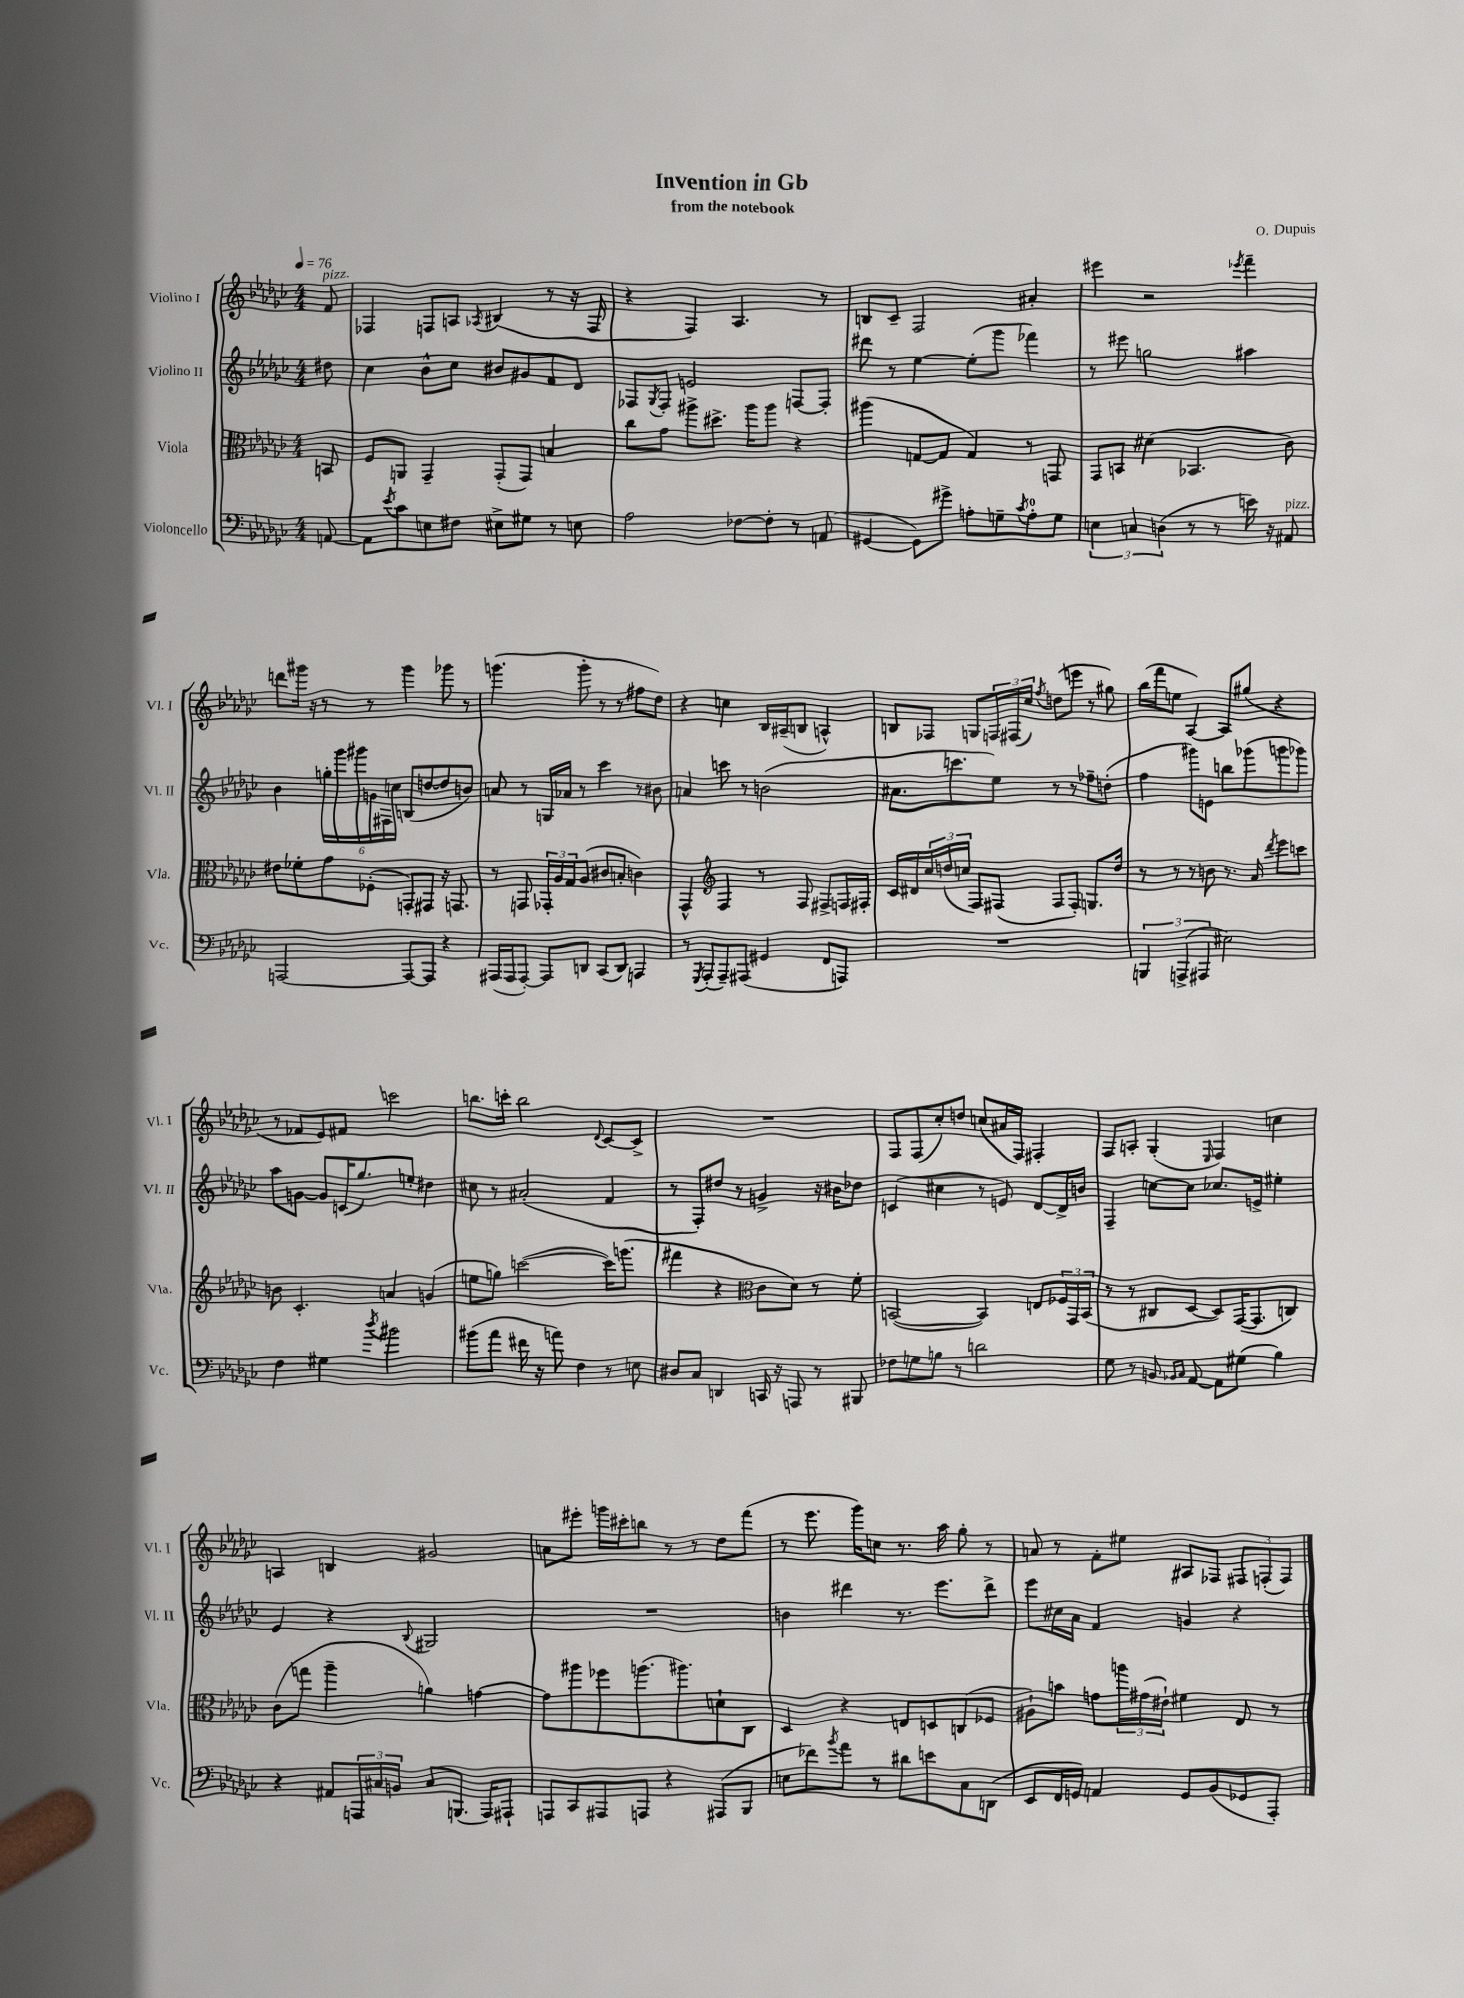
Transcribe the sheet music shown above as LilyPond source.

\header { title = "Invention in Gb" composer = "O. Dupuis" subtitle = "from the notebook" }
<<
\new StaffGroup <<
\new Staff = "s0" \with { instrumentName = "Violino I" shortInstrumentName = "Vl. I" } {
    \clef treble \key ges \major \numericTimeSignature \time 4/4 \partial 8 \tempo 4 = 76
    f'8^\markup { \italic "pizz." } |
    fes4 f8 a8 \acciaccatura { aes8 } bis4( r8 r16 f16 |
    r4 f4) aes4. r8 |
    b8 ces'8-- f2 ais'4-. |
    eis'''4 r2 \acciaccatura { ees'''8 } f'''4-- |
    d'''8 gis'''16 r16 r8 r8 gis'''4 ges'''8 r8 |
    g'''4.( g'''8-. r8 r8 fis''8 des''8) |
    r4 c''4 bes16 ais16--( b8 a4-^) |
    b8 fes8 g8 \tuplet 3/2 { f16 fis16( ces''16) } \acciaccatura { f''8 } d''8( e'''8 r8 gis''8) |
    bes''16( f'''16 e''8 aes4~) aes8 gis''8( r4 |
    r8 fes'8 ees'8) fis'8 c'''2 |
    b''8. c'''16-. b''2 \appoggiatura { des'8 } ces'8~ ces'8-> |
    R1 |
    f8 f8( ces''8-.) d''8 c''8( ais'16 f16) fis4-. |
    f8 a8-. ges4-.( \grace { ees16 } f4) c''4 |
    a4 b4 gis'2 |
    a'8 eis'''8-. g'''16 cis'''16-. b''8 r8 r8 des''8 f'''8( |
    r8 ees'''8. ges'''16) c''8 r8. aes''16 ges''8-. r8 |
    a'8 r8 f'8-. eis''8 ais8 fes8 \tuplet 3/2 { fis8 f8-.( f8) } \bar "|." |
}
\new Staff = "s1" \with { instrumentName = "Violino II" shortInstrumentName = "Vl. II" } {
    \clef treble \key ges \major \numericTimeSignature \time 4/4 \partial 8
    dis''8 |
    ces''4 bes'8-^ ces''8 bis'8 gis'8 f'8 des'8 |
    fes8 \acciaccatura { ges8 } fes8-. e'2 f8~ f8-. |
    dis'''8 r8 ees''4~ ees''8-.( ges'''8 fes'''4) |
    r8 eis'''8 g''2 ais''4 |
    bes'4 \tuplet 6/4 { g''16-. ges'''16 gis'''16 g'16 fis16 c''16 } b8( d''8~ d''8 b'8) |
    a'8 r8 g16 aes'16 r8 ces'''4 r8 bis'8 |
    a'4 c'''8 r8 b'2( |
    ais'8. c'''8. ees''8) r8 r8 fes''8-- d''8-.( |
    f''4 gis'''8) e'8 b''8 ges'''8( g'''8 ges'''8) |
    aes''8 g'8~ g'8 c'16( ges''8.) e''8-. dis''4 |
    cis''8 r8 ais'2-.( f'4 |
    r8 f8-.) dis''8 r8 g'4-> r16 bis'16 des''8 |
    c'4( cis''4 r8 e'8) des'8~ des'16-> b'16 |
    f4-- c''8~ c''8 ces''8. e'16-> eis''4-. |
    ees'4 r4 \appoggiatura { bes8 } gis2 |
    R1 |
    b'4 dis'''4 r8. ees'''8. dis'''8-> |
    ees'''8 cis''16 aes'16 f'4 g'4 r4 \bar "|." |
}
\new Staff = "s2" \with { instrumentName = "Viola" shortInstrumentName = "Vla." } {
    \clef alto \key ges \major \numericTimeSignature \time 4/4 \partial 8
    b,8 |
    f8 a,8 ges,4-- ges,8-.( ges,8) b4 |
    ces''8 ges'8 ais''8-> dis''8.-> ais''16 ais''8 r4 |
    ais''4( g8~ g8 g4) r8 g,8 |
    ges,8 b,8 dis'4( bes,4. ces'8) |
    eis'8 fes'8-. ges'8 fes8-.( g,8-.) gis,8 r16 g,8. |
    r8 g,8 \tuplet 3/2 { ges,16-. aes16 ges16 } aes8( cis'8 b8-. c'4) |
    ges,4-^ \clef treble f4 r8 f8 fis8-> f16 fis16-. |
    ces'16 dis'16 \tuplet 3/2 { ces''16 d''16( c''16 } f8) fis8( fis8 fis8-.) g8. d''16 |
    r8 r8 r8 b'8 r8. aes'16 \acciaccatura { des'''8 } ees'''8 c'''8 |
    b'8 ces'4.-. a'4 g'4( |
    e''8 g''8) c'''2~( c'''16) g'''8.( |
    fis'''4 r4 \clef alto ces'8 des'8) r8 f'8-. |
    b,2~( b,4) e8 \tuplet 3/2 { fes16 ges,16 b,16( } |
    r8 r8 cis8 des8~ des8) ges,16~( ges,8. c8) |
    ces'8( g''8 aes''4-- a'4) g'4~ |
    g'8 ais''8 fes''8 a''8.( ais''8.) d'8-! ces8 |
    des4 r4 e8 d8 c8( fes8 |
    ais8-!) b'8 g'8 \tuplet 3/2 { a''16 gis'16( eis'16-!) } fis'4 ees8 r8 \bar "|." |
}
\new Staff = "s3" \with { instrumentName = "Violoncello" shortInstrumentName = "Vc." } {
    \clef bass \key ges \major \numericTimeSignature \time 4/4 \partial 8
    a,8~ |
    a,8 \acciaccatura { ees'8 } ces'8 e8 fis8 eis8-> gis8 r8 e8 |
    aes2 fes8~ fes8-. r8 a,8( |
    gis,4~ gis,8) gis'8-> a8-. g8-- \acciaccatura { ces'8 } a8-0-. g8 |
    \tuplet 3/2 { e4 c4 d4( } r8 r8 e'16) r16 ais,8^\markup { \italic "pizz." } |
    a,,2~ a,,8~ a,,8 r4 |
    ais,,16( ais,,16 ais,,8~-.) ais,,8 d,8 ces,8( d,8) a,,4 |
    r8 \acciaccatura { ges,,8 } aes,,8-.( aes,,8--) ais,,8( gis,4 f,8 a,,8) |
    R1 |
    \tuplet 3/2 { b,,4 a,,4->( ais,,4 } eis2) |
    f4 gis4 \acciaccatura { des''8 } bis'2 |
    bis'8( aes'8 fis'16 r16 a'8) f4 r8 e8 |
    dis8 ces8 d,4 c,16 r16 a,,8 r8 bis,,8 |
    fes8 g8 b8 r8 d'2 |
    ges8 r8 b,8 \grace { bes,16 ces16 } aes,8~ aes,8 gis8( bes4) |
    r4 ais,8 \tuplet 3/2 { a,,16 cis16 b,16 } cis8 b,,8.( a,,16) ais,,8-! |
    a,,8 ces,8 ais,,8 a,,8 r4 ais,,8( bes,,8 |
    e8 fes'8) \acciaccatura { bes'8 } aes'8 r8 dis'8 e'8 ces8 d,8( |
    ees,8 f,16 g,16) a,4 g,8 bes,8( ges,8 aes,,8-.) \bar "|." |
}
>>
>>
\layout { \context { \Score \remove "Bar_number_engraver" } }
